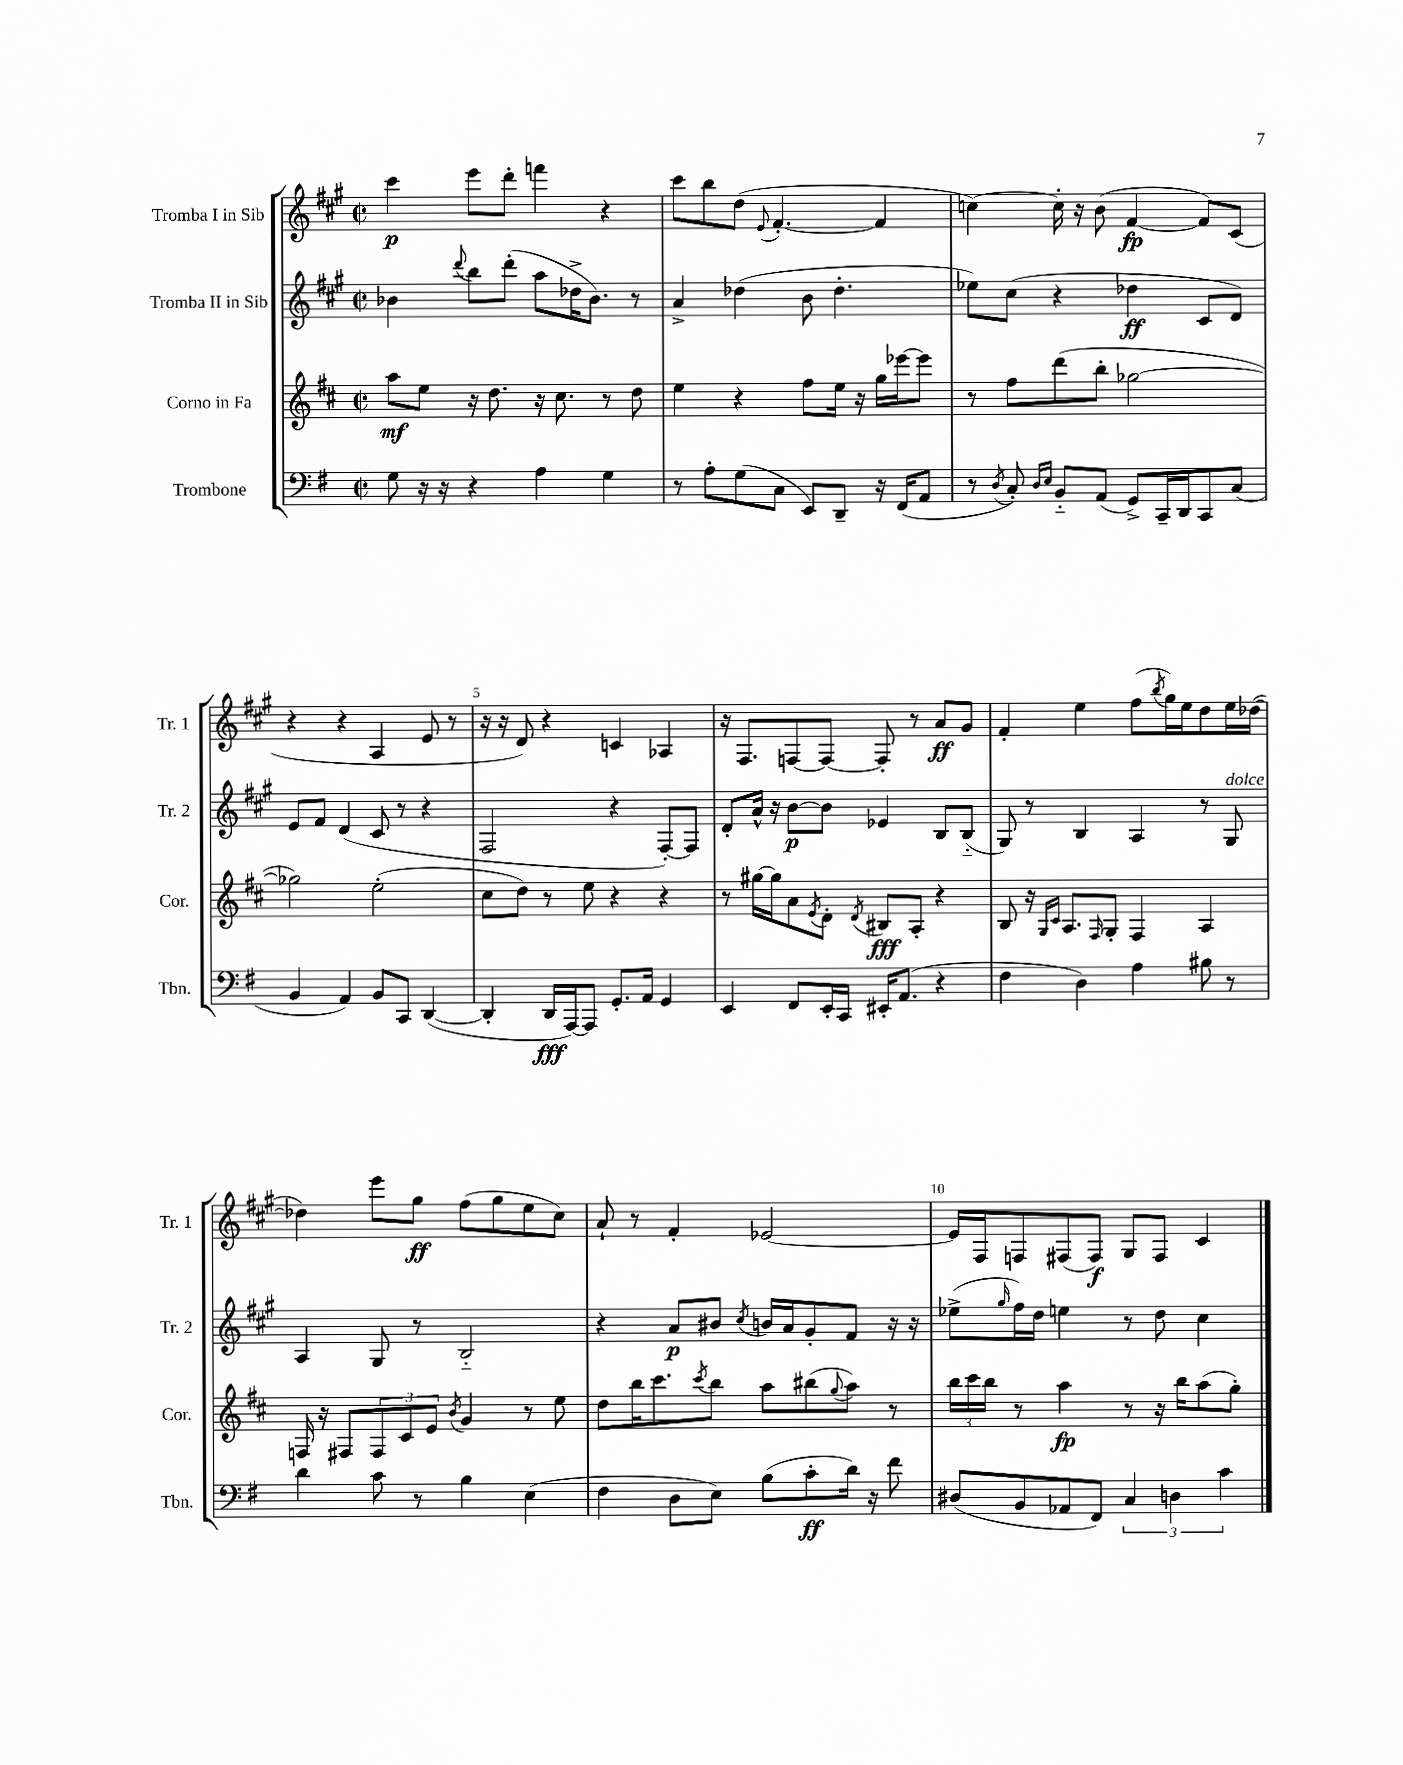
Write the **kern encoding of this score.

**kern	**dynam	**kern	**dynam	**kern	**dynam	**kern	**dynam
*part4	*part4	*part3	*part3	*part2	*part2	*part1	*part1
*staff4	*staff4	*staff3	*staff3	*staff2	*staff2	*staff1	*staff1
*I"Trombone	*	*I"Corno in Fa	*	*I"Tromba II in Sib	*	*I"Tromba I in Sib	*
*I'Tbn.	*	*I'Cor.	*	*I'Tr. 2	*	*I'Tr. 1	*
*clefF4	*	*clefG2	*	*clefG2	*	*clefG2	*
*k[f#]	*	*k[f#c#]	*	*k[f#c#g#]	*	*k[f#c#g#]	*
*M2/2	*	*M2/2	*	*M2/2	*	*M2/2	*
*met(c|)	*	*met(c|)	*	*met(c|)	*	*met(c|)	*
=1	=1	=1	=1	=1	=1	=1	=1
8G\	.	8aa\L	mf	4b-X\	.	4ccc#\	p
16r	.	8ee\J	.	.	.	.	.
16r	.	.	.	.	.	.	.
.	.	.	.	8qqddd/	.	.	.
4r	.	16r	.	8bb\L	.	8eee\L	.
.	.	8.dd\	.	.	.	.	.
.	.	.	.	(8ddd'\J	.	8ddd'\J	.
4A\	.	16r	.	8aa\L	.	4fffn\	.
.	.	8.cc#\	.	.	.	.	.
.	.	.	.	16dd-X^\K	.	.	.
.	.	.	.	8.b-\J)	.	.	.
4G\	.	8r	.	.	.	4r	.
.	.	8dd\	.	8r	.	.	.
=2	=2	=2	=2	=2	=2	=2	=2
8r	.	4ee\	.	4a^/	.	8ccc#\L	.
8A'\L	.	.	.	.	.	8bb\	.
(8G\	.	4r	.	(4dd-X\	.	(8dd\J	.
.	.	.	.	.	.	8qqe/	.
8C\J	.	.	.	.	.	[4.f#'/	.
8EE/L)	.	8ff#\L	.	8b\	.	.	.
8DD~/J	.	16ee\Jk	.	4.dd-'\	.	.	.
.	.	16r	.	.	.	.	.
16r	.	16gg\LL	.	.	.	4f#/]	.
(16FF#/KL	.	[16eee-X\J	.	.	.	.	.
8AA/J	.	8eee-\J]	.	.	.	.	.
=3	=3	=3	=3	=3	=3	=3	=3
8r	.	8r	.	8ee-X\L)	.	[4ccn\)	.
8qD/	.	.	.	.	.	.	.
8C'/)	.	8ff#\L	.	(8cc#\J	.	.	.
16qqD/LL	.	.	.	.	.	.	.
16qqE/JJ	.	.	.	.	.	.	.
8BB/L	.	(8ddd\	.	4r	.	16cc'\]	.
.	.	.	.	.	.	16r	.
(8AA/J	.	8bb'\J	.	.	.	(8b\	.
8GG^/L)	.	[2gg-X\	.	4dd-X\	ff	[4f#/	fp
16CC~/L	.	.	.	.	.	.	.
16DD/J	.	.	.	.	.	.	.
8CC/	.	.	.	8c#/L	.	8f#/L])	.
(8C/J	.	.	.	8d/J)	.	(8c#/J	.
!!LO:LB:g=z
=4	=4	=4	=4	=4	=4	=4	=4
4BB/	.	2gg-X\])	.	8e/L	.	4r	.
.	.	.	.	8f#/J	.	.	.
4AA/)	.	.	.	(4d/	.	4r	.
8BB/L	.	(2ee'\	.	8c#/	.	4A/	.
8CC/J	.	.	.	8r	.	.	.
([4DD/	.	.	.	4r	.	8e/	.
.	.	.	.	.	.	8r	.
=5	=5	=5	=5	=5	=5	=5	=5
4DD'/]	.	8cc#\L	.	2F#/	.	16r	.
.	.	.	.	.	.	16r	.
.	.	8dd\J)	.	.	.	8d/)	.
16DD/LL	fff	8r	.	.	.	4r	.
[16AAA/J)	.	.	.	.	.	.	.
8AAA/J]	.	8ee\	.	.	.	.	.
8.GG'/L	.	4r	.	4r	.	4cn/	.
16AA/Jk	.	.	.	.	.	.	.
4GG/	.	4r	.	[8F#'/L)	.	4A-X/	.
.	.	.	.	8F#/J]	.	.	.
=6	=6	=6	=6	=6	=6	=6	=6
4EE/	.	8r	.	8d'/L	.	16r	.
.	.	.	.	.	.	8.F#/L	.
.	.	[16gg#X\LL	.	16a^^/Jk	.	.	.
.	.	16gg#\J]	.	16r	.	.	.
8FF#/L	.	8a\	.	[8b\L	p	[8Fn/	.
.	.	8qe/	.	.	.	.	.
16EE'/L	.	8d'\J	.	8b\J]	.	8F/J_	.
16CC/JJ	.	.	.	.	.	.	.
.	.	8qd/	.	.	.	.	.
16EE#X'/KL	.	8B#X/L	fff	4e-X/	.	8F'/]	.
(8.AA/J	.	.	.	.	.	.	.
.	.	8A'/J	.	.	.	8r	.
4r	.	4r	.	8B/L	.	8a/L	ff
.	.	.	.	(8B/J	.	8g#/J	.
=7	=7	=7	=7	=7	=7	=7	=7
4F#\	.	8B/	.	8G#/)	.	4f#'/	.
.	.	16r	.	8r	.	.	.
.	.	16qqG/LL	.	.	.	.	.
.	.	16qqc#/JJ	.	.	.	.	.
.	.	8.A/L	.	.	.	.	.
4D\)	.	.	.	4B/	.	4ee\	.
.	.	16qqF#/	.	.	.	.	.
.	.	8G'/J	.	.	.	.	.
4A\	.	4F#/	.	4A/	.	(8ff#\L	.
.	.	.	.	.	.	8qbb/	.
.	.	.	.	.	.	16gg#\L)	.
.	.	.	.	.	.	16ee\J	.
8B#X\	.	4A/	.	8r	.	8dd\	.
!	!	!	!	!LO:TX:a:i:t=dolce	!	!	!
8r	.	.	.	8G#/	.	16ee\L	.
.	.	.	.	.	.	([16dd-X\JJ	.
!!LO:LB:g=z
=8	=8	=8	=8	=8	=8	=8	=8
4d\	.	16Fn/	.	4A/	.	4dd-X\])	.
.	.	16r	.	.	.	.	.
.	.	8F#X/L	.	.	.	.	.
8c\	.	12F#/	.	8G#/	.	8eee\L	.
.	.	12c#/	.	.	.	.	.
8r	.	.	.	8r	.	8gg#\J	ff
.	.	12e/J	.	.	.	.	.
.	.	8qb/	.	.	.	.	.
4B\	.	4g/	.	2B/	.	(8ff#\L	.
.	.	.	.	.	.	8gg#\	.
(4E\	.	8r	.	.	.	8ee\	.
.	.	8ee\	.	.	.	8cc#\J)	.
=9	=9	=9	=9	=9	=9	=9	=9
4F#\	.	8dd\L	.	4r	.	8a`/	.
.	.	16bb\K	.	.	.	8r	.
.	.	8.ccc#\	.	.	.	.	.
8D\L	.	.	.	8a/L	p	4f#'/	.
.	.	8qccc#/	.	.	.	.	.
8E\J)	.	8bb\J	.	8b#X/J	.	.	.
.	.	.	.	8qcc#/	.	.	.
(8B\L	.	8aa\L	.	16bn/LL	.	[2e-X/	.
.	.	.	.	16a/J	.	.	.
8c'\	ff	(8bb#X\	.	8g#'/	.	.	.
.	.	8qqgg/	.	.	.	.	.
16d\Jk)	.	8aa\J)	.	8f#/J	.	.	.
16r	.	.	.	.	.	.	.
8f#\	.	8r	.	16r	.	.	.
.	.	.	.	16r	.	.	.
=10	=10	=10	=10	=10	=10	=10	=10
(8D#X/L	.	24bb\LL	.	(8ee-X^\L	.	16e-/LL]	.
.	.	24ccc#\	.	.	.	.	.
.	.	.	.	.	.	16F#/J	.
.	.	24bb\JJ	.	.	.	.	.
.	.	.	.	16qqgg#/	.	.	.
8BB/	.	8r	.	16ff#\L)	.	8Fn/	.
.	.	.	.	16dd\JJ	.	.	.
8AA-X/	.	4aa\	fp	4een\	.	(8F#X/	.
8FF#/J)	.	.	.	.	.	8F#/J)	f
6C/	.	8r	.	8r	.	8G#/L	.
.	.	16r	.	8dd\	.	8F#/J	.
6Dn\	.	.	.	.	.	.	.
.	.	16bb\KL	.	.	.	.	.
.	.	(8aa\	.	4cc#\	.	4c#/	.
6c\	.	.	.	.	.	.	.
.	.	8gg'\J)	.	.	.	.	.
==	==	==	==	==	==	==	==
*-	*-	*-	*-	*-	*-	*-	*-
